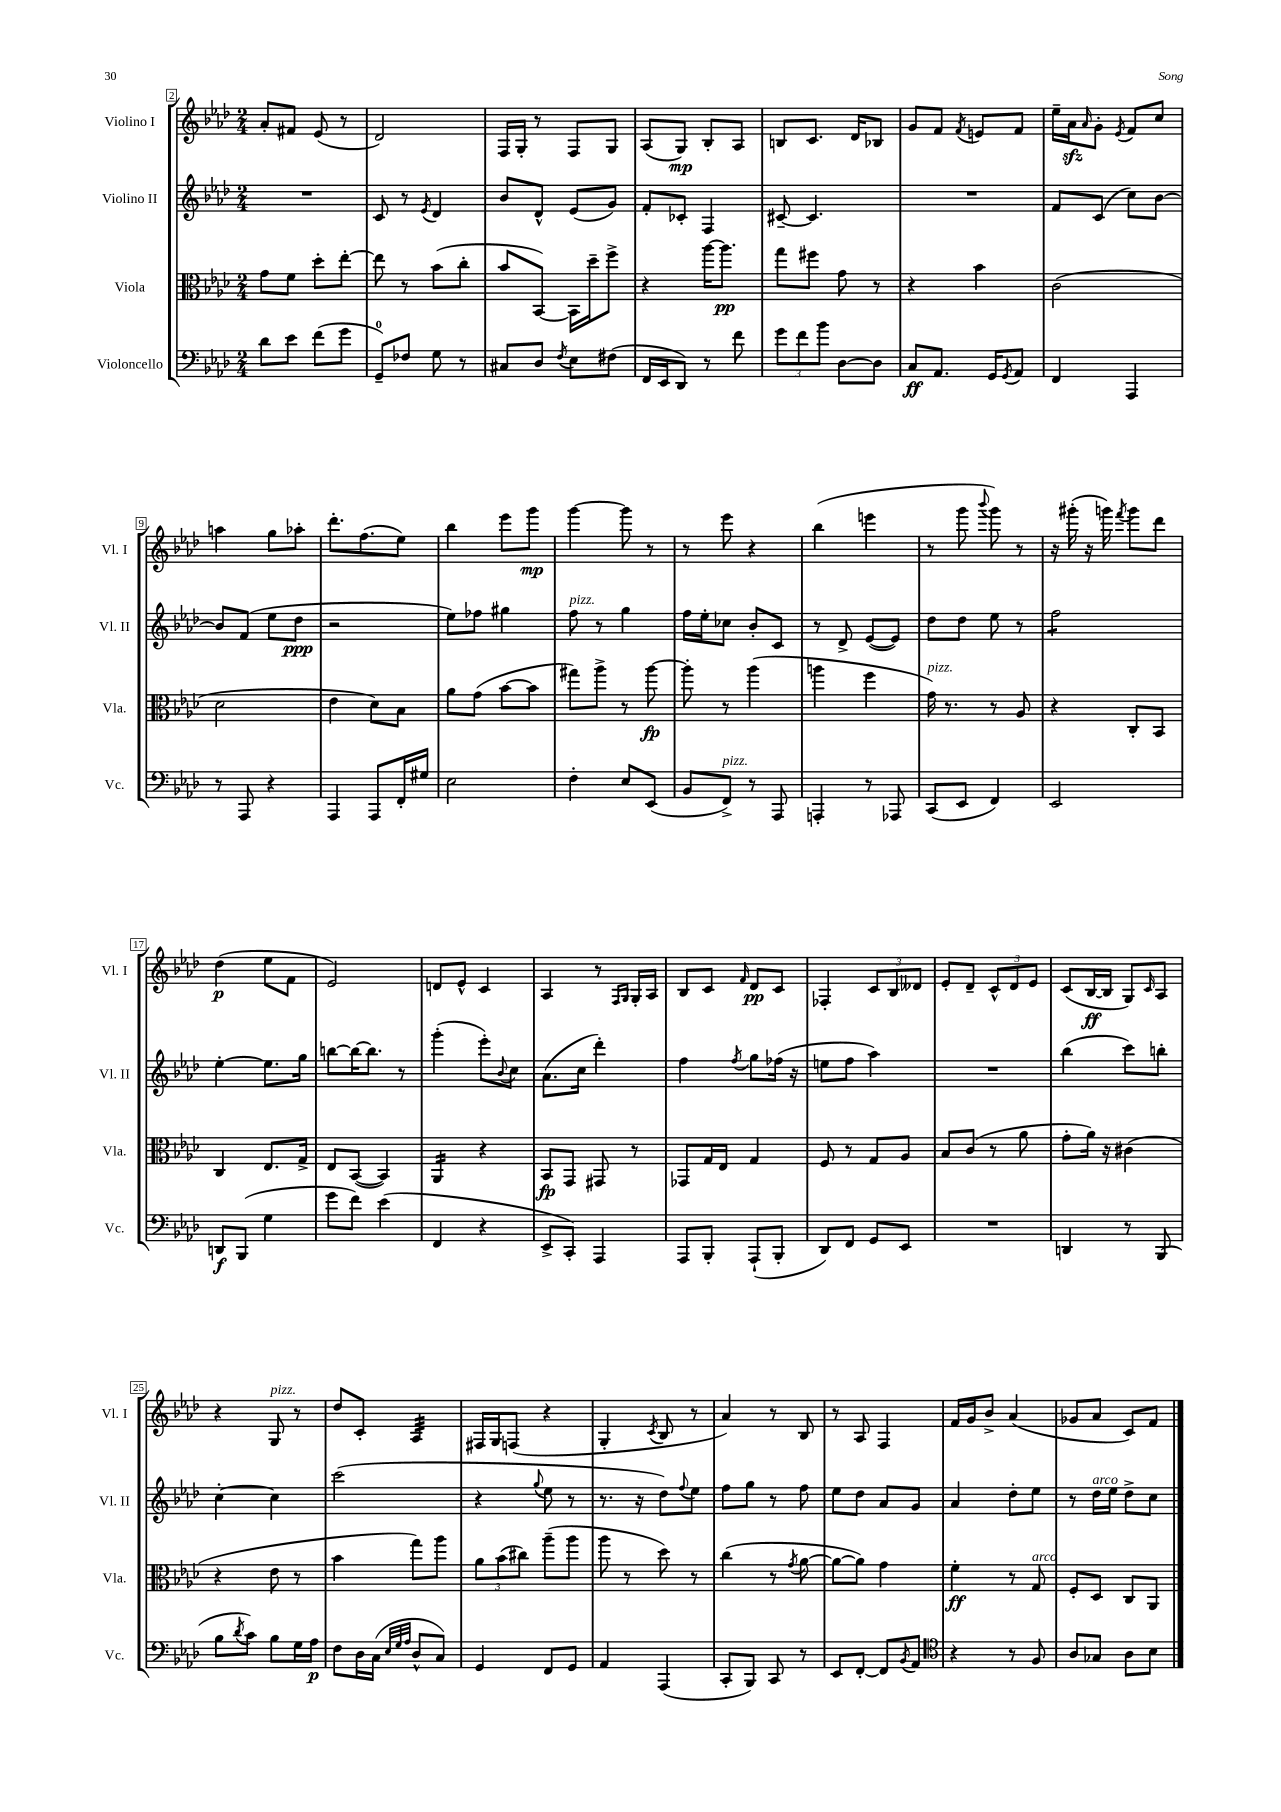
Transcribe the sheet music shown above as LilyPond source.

<<
\new StaffGroup <<
\new Staff = "s0" \with { instrumentName = "Violino I" shortInstrumentName = "Vl. I" } {
    \clef treble \key aes \major \numericTimeSignature \time 2/4
    aes'8-. fis'8 ees'8( r8 |
    des'2) |
    f16 g16-. r8 f8 g8 |
    aes8( g8\mp) bes8-. aes8 |
    b8 c'8. des'16 bes8 |
    g'8 f'8 \acciaccatura { f'8 } e'8 f'8 |
    ees''16-- aes'16\sfz \grace { aes'16 } g'8-. \acciaccatura { ees'8 } f'8 c''8 |
    a''4 g''8 aes''8-. |
    des'''8.-. f''8.( ees''8) |
    bes''4 ees'''8 g'''8\mp |
    g'''4~ g'''8 r8 |
    r8 ees'''8 r4 |
    bes''4( e'''4 |
    r8 g'''8 \appoggiatura { bes'''8 } g'''8) r8 |
    r16 gis'''16-.( r16 g'''16) \acciaccatura { f'''8 } g'''8 des'''8 |
    des''4\p( ees''8 f'8 |
    ees'2) |
    d'8 ees'8-^ c'4 |
    aes4 r8 \grace { f16 g16 } g16-. aes16 |
    bes8 c'8 \grace { f'16 } des'8\pp c'8 |
    fes4-. \tuplet 3/2 { c'8 bes8 deses'8 } |
    ees'8-. des'8-- \tuplet 3/2 { c'8-^ des'8 ees'8 } |
    c'8( bes16~\ff bes16 g8) \grace { c'16 } aes8 |
    r4 g8^\markup { \italic "pizz." } r8 |
    des''8 c'8-. aes4:32 |
    fis16 g16 f8( r4 |
    g4-. \acciaccatura { c'8 } bes8 r8 |
    aes'4) r8 bes8 |
    r8 aes8 f4 |
    f'16 g'16 bes'8-> aes'4( |
    ges'8 aes'8 c'8) f'8 \bar "|." |
}
\new Staff = "s1" \with { instrumentName = "Violino II" shortInstrumentName = "Vl. II" } {
    \clef treble \key aes \major \numericTimeSignature \time 2/4
    R2 |
    c'8 r8 \acciaccatura { ees'8 } des'4 |
    bes'8 des'8-^ ees'8( g'8) |
    f'8-. ces'8-. f4 |
    cis'8~-- cis'4. |
    R2 |
    f'8 c'8( c''8) bes'8~ |
    bes'8 f'8( ees''8 des''8\ppp |
    r2 |
    ees''8) fes''8 gis''4 |
    f''8^\markup { \italic "pizz." } r8 g''4 |
    f''16 ees''16-. ces''8 bes'8-. c'8 |
    r8 des'8-> ees'8~( ees'8) |
    des''8 des''8 ees''8 r8 |
    f''2:8 |
    ees''4~-. ees''8. g''16 |
    b''8~ b''16~ b''8. r8 |
    g'''4-.( ees'''8-.) \appoggiatura { bes'8 } c''8 |
    aes'8.( c''16 des'''4-.) |
    f''4 \acciaccatura { f''8 } g''8 fes''16( r16 |
    e''8 f''8 aes''4) |
    R2 |
    bes''4( c'''8) b''8-. |
    c''4~-. c''4 |
    c'''2( |
    r4 \appoggiatura { g''8 } ees''8 r8 |
    r8. r16 des''8) \appoggiatura { f''8 } ees''8 |
    f''8 g''8 r8 f''8 |
    ees''8 des''8 aes'8 g'8 |
    aes'4 des''8-. ees''8 |
    r8 des''16^\markup { \italic "arco" } ees''16 des''8-> c''8 \bar "|." |
}
\new Staff = "s2" \with { instrumentName = "Viola" shortInstrumentName = "Vla." } {
    \clef alto \key aes \major \numericTimeSignature \time 2/4
    g'8 f'8 des''8-. ees''8~-. |
    ees''8 r8 bes'8( c''8-. |
    bes'8 bes,8~) bes,16 des''16-- f''8-> |
    r4 aes''16~ aes''8.\pp |
    g''8 fis''8 g'8 r8 |
    r4 bes'4 |
    c'2( |
    des'2 |
    ees'4 des'8) bes8 |
    aes'8 g'8( bes'8~ bes'8 |
    gis''8) aes''8-> r8 aes''8~\fp |
    aes''8-. r8 aes''4( |
    a''4 f''4 |
    g'16^\markup { \italic "pizz." }) r8. r8 aes8 |
    r4 c8-. bes,8 |
    c4 ees8. g16-> |
    ees8 bes,8~( bes,4) |
    aes,4:16 r4 |
    bes,8\fp g,8 gis,8 r8 |
    ges,8 g16 ees16 g4 |
    f8 r8 g8 aes8 |
    bes8 c'8( r8 aes'8 |
    g'8-. aes'16) r16 cis'4( |
    r4 ees'8 r8 |
    bes'4 g''8) aes''8 |
    \tuplet 3/2 { aes'8 bes'8( cis''8) } aes''8--( aes''8 |
    aes''8 r8 des''8) r8 |
    c''4( r8 \acciaccatura { g'8 } aes'8~ |
    aes'8~ aes'8) g'4 |
    f'4-.\ff r8 g8^\markup { \italic "arco" } |
    f8-. des8 c8 aes,8 \bar "|." |
}
\new Staff = "s3" \with { instrumentName = "Violoncello" shortInstrumentName = "Vc." } {
    \clef bass \key aes \major \numericTimeSignature \time 2/4
    des'8 ees'8 f'8( g'8 |
    g,8-0--) fes8 g8 r8 |
    cis8 des8 \acciaccatura { f8 } ees8 fis8( |
    f,16 ees,16 des,8) r8 f'8 |
    \tuplet 3/2 { g'8 f'8 bes'8 } des8~ des8 |
    c8\ff aes,8. g,16 \acciaccatura { g,8 } aes,8 |
    f,4 aes,,4 |
    r8 aes,,8 r4 |
    aes,,4 aes,,8 f,16-. gis16 |
    ees2 |
    f4-. ees8 ees,8( |
    bes,8 f,8->^\markup { \italic "pizz." }) r8 aes,,8 |
    a,,4-. r8 aes,,8 |
    c,8( ees,8 f,4) |
    ees,2 |
    d,8\f bes,,8( g4 |
    g'8 f'8) ees'4( |
    f,4 r4 |
    ees,8-> c,8-.) aes,,4 |
    aes,,8 bes,,8-. aes,,8-!( bes,,8-. |
    des,8) f,8 g,8 ees,8 |
    R2 |
    d,4 r8 bes,,8( |
    bes8 \acciaccatura { des'8 } c'8) bes8 g16 aes16\p |
    f8 des16 c16( \grace { ees32 g32 aes32 } des8-^ c8) |
    g,4 f,8 g,8 |
    aes,4 aes,,4( |
    c,8-. bes,,8) c,8 r8 |
    ees,8 f,8~-. f,8 \acciaccatura { bes,8 } aes,8 |
    \clef tenor r4 r8 f8 |
    aes8 ges8 aes8 bes8 \bar "|." |
}
>>
>>
\layout { \context { \Score currentBarNumber = #2 \override BarNumber.stencil = #(make-stencil-boxer 0.1 0.3 ly:text-interface::print) } }
